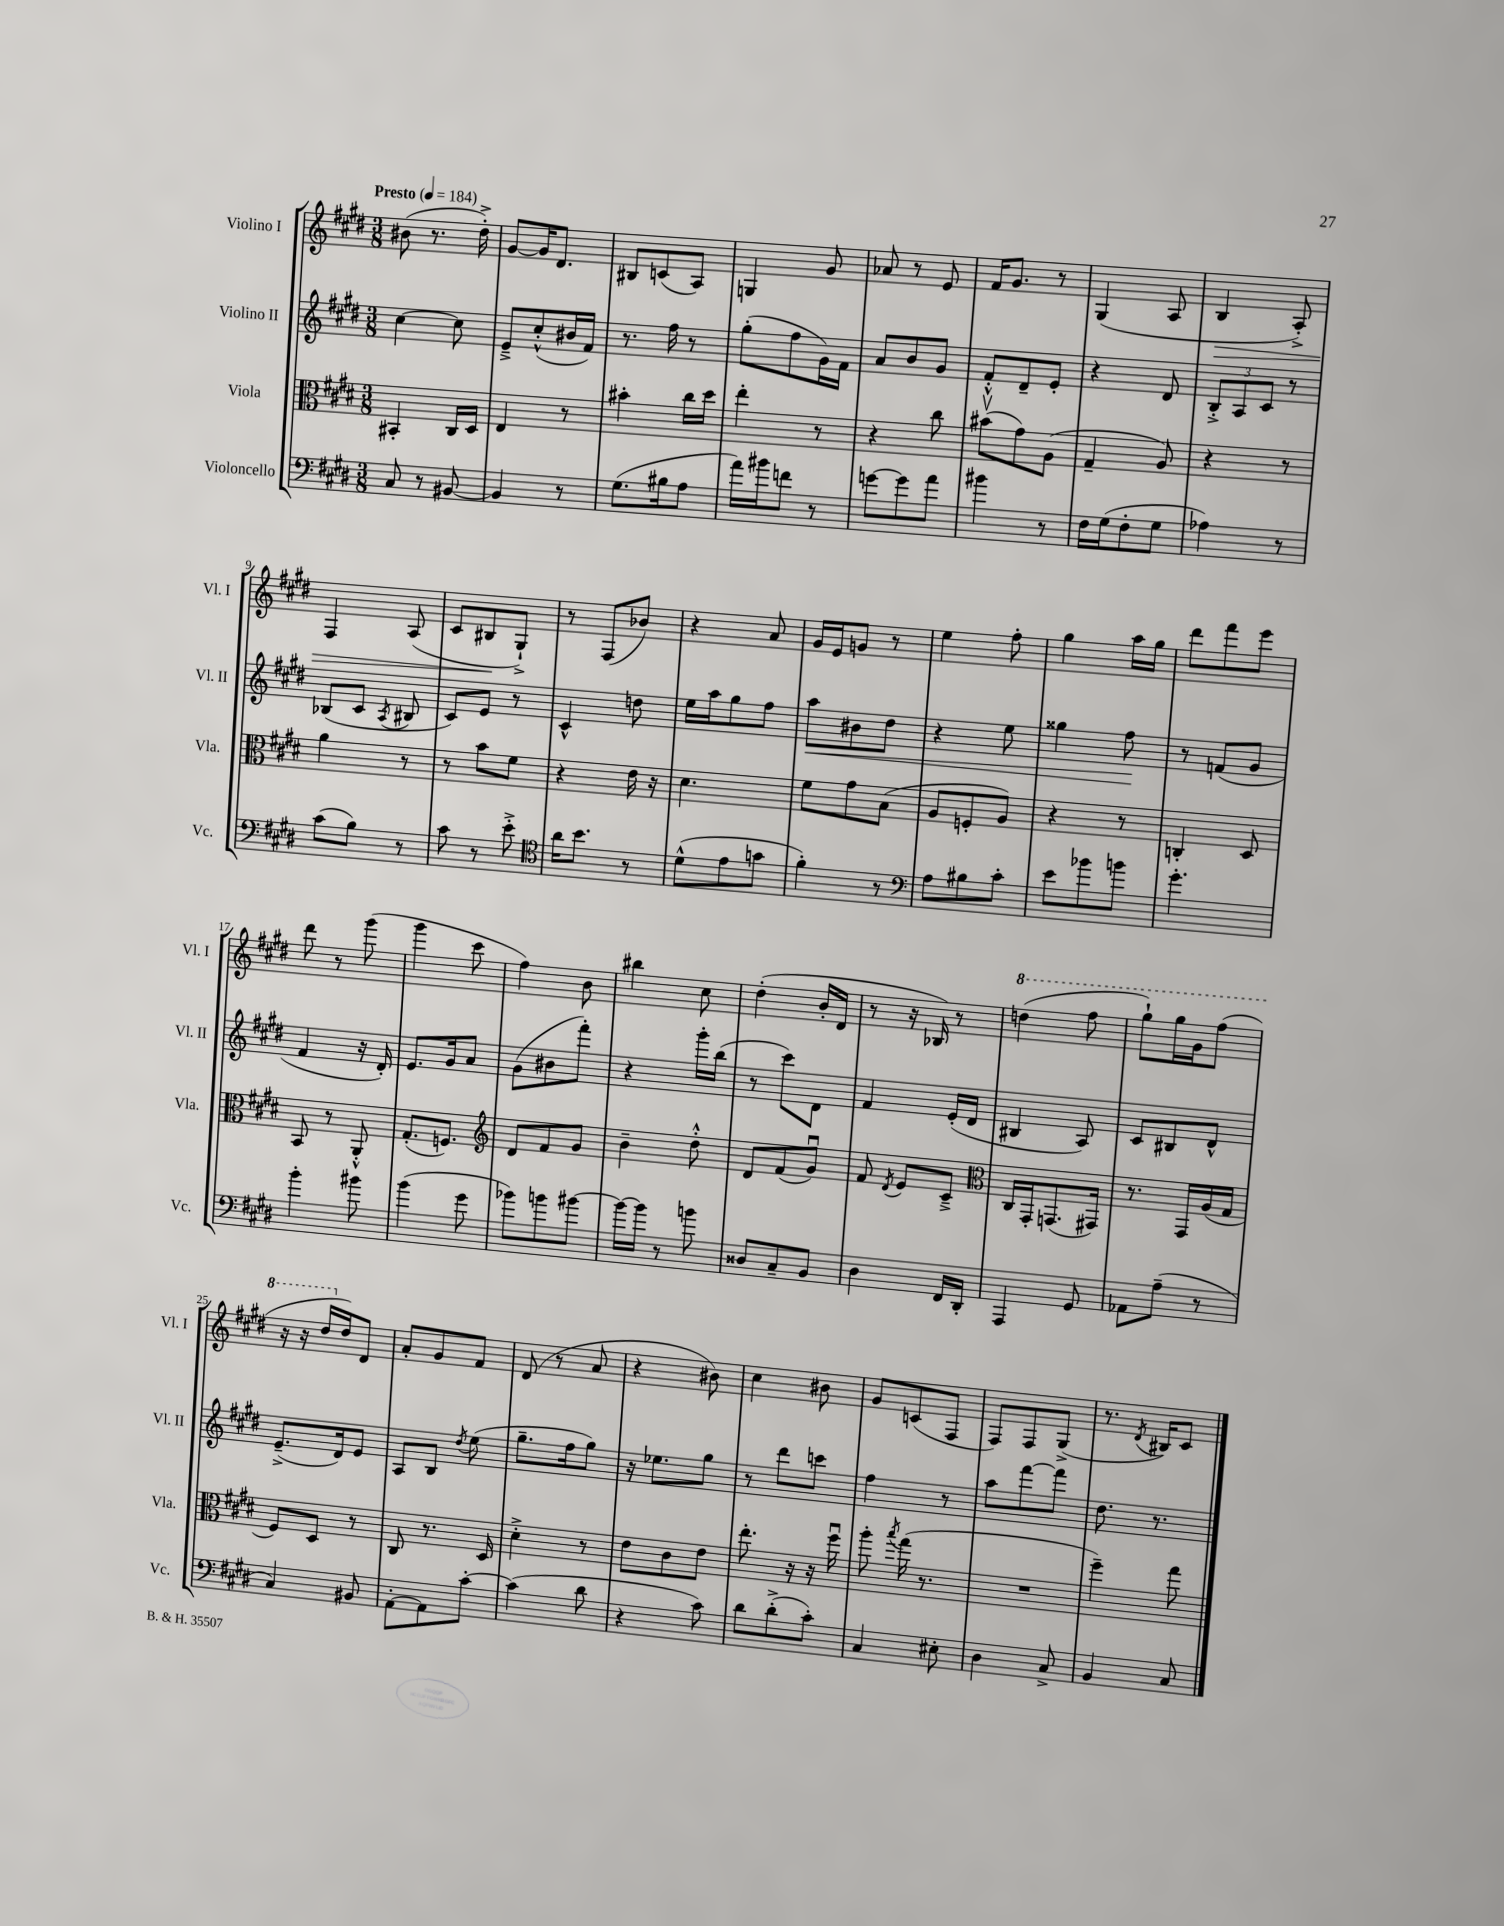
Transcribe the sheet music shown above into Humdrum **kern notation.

**kern	**kern	**kern	**kern
*staff4	*staff3	*staff2	*staff1
*clefF4	*clefC3	*clefG2	*clefG2
*k[f#c#g#d#]	*k[f#c#g#d#]	*k[f#c#g#d#]	*k[f#c#g#d#]
*M3/8	*M3/8	*M3/8	*M3/8
*MM184	*MM184	*MM184	*MM184
8C#	4BB#'	[4cc#	(8b#
8r	.	.	8.r
[8BB#	16C#	8cc#]	.
.	16D#	.	16dd#'^)
=	=	=	=
4BB#]	4E	8e~^	[8g#
.	.	(8cc#'^^	16g#]
.	.	.	8.d#
8r	8r	16b#	.
.	.	16f#)	.
=	=	=	=
(8.G#	4b#'	8.r	8B#
.	.	.	(8c
16B#	.	16ff#	.
8A	16cc#	8r	8A)
.	16dd#	.	.
=	=	=	=
16a)	4ee'	(8gg#'	4G
16b#	.	.	.
8f	.	8ff#	.
8r	8r	16g#)	8g#
.	.	16f#	.
=	=	=	=
[8g	4r	8a	8a-
8g]	.	8b	8r
8a	8cc#	8g#	8e
=	=	=	=
4b#	(8b#v	8f#'^^	16f#
.	.	.	8.g#
.	8g#)	8d#~	.
8r	(8A	8e'	8r
=	=	=	=
16F#	4G#~	4r	(4G#
(16G#	.	.	.
8F#'	.	.	.
8G#	8A)	8d#	8A
=	=	=	=
4A-)	4r	12B'^	4B
.	.	12A	.
.	.	12c#	.
8r	8r	8r	8A'^)
=	=	=	=
(8c#	4a	(8B-	4F#
8B)	.	8c#	.
.	.	8qA	.
8r	8r	8B#	(8A
=	=	=	=
8c#	8r	8c#)	8c#
8r	8b	8e	8B#
8e'^	8f#	8r	8G#`^)
=	=	=	=
*clefC4	*	*	*
16a	4r	4c#^^	8r
8.b	.	.	.
.	.	.	(8F#
8r	16e	8dd	8b-)
.	16r	.	.
=	=	=	=
(8d#^^	4.d#	16ee	4r
.	.	16aa	.
8e	.	8gg#	.
8g	.	8ff#	8a
=	=	=	=
4f#')	8f#	8aa	16g#
.	.	.	16e
.	8g#	8b#	8g
8r	(8B	8dd#	8r
=	=	=	=
*clefF4	*	*	*
8A	8A	4r	4ee
8B#	8F'	.	.
8c#'	8A)	8ee	8ff#'
=	=	=	=
8e	4r	4gg##	4gg#
8b-	.	.	.
8b	8r	8ff#	16aa
.	.	.	16gg#
=	=	=	=
4.g#'	4C'	8r	8ddd#
.	.	(8f	8fff#
.	8D#	8g#	8eee
=	=	=	=
4b'	8BB	4f#	8ddd#
.	8r	.	8r
8b#	8AA'^^	16r	(8ggg#
.	.	16d#')	.
=	=	=	=
(4b	(8.G#'	8.e	4ggg#
.	8.F)	16g#	.
8g#	.	8a	8ccc#
=	=	=	=
*	*clefG2	*	*
8b-)	8d#	(8g#	4ff#)
8b	8f#	8b#	.
[8b#	8g#	8fff#')	8b
=	=	=	=
16b#_	4b~	4r	4bb#
16b#]	.	.	.
8r	.	.	.
8b	8dd#'^^	16ggg#'	8cc#
.	.	(16bb	.
=	=	=	=
8D##	8d#	8r	(4dd#'
8C#~	(8f#	8ccc#)	.
8BB	8g#u)	8d#	16b'
.	.	.	16d#
=	=	=	=
4D#	8f#	4f#	8r
.	8qd#	.	.
.	8e	.	16r
.	.	.	16B-)
16FF#	8c#~^	(16e'	8r
16DD#'	.	16d#	.
=	=	=	=
*	*clefC3	*	*
4AAA	16C#	4B#	(4ddd
.	16GG#'	.	.
.	(8.GG	.	.
8GG#	.	8A)	8fff#
.	16GG#)	.	.
=	=	=	=
8AA-	8.r	8c#	8ggg#`)
(8A~	.	8B#	16ggg#
.	16GG#	.	16gg#
8r	(16A	8d#^^	(8fff#
.	16G#	.	.
=	=	=	=
4C#)	8F#)	(8.e~^	16r
.	.	.	16r
.	8D#	.	16ddd#
.	.	16d#)	16dd#)
8BB#	8r	8e	8d#
=	=	=	=
[8AA'	8C#	8A	8a'
8AA]	8.r	8B	8g#
.	.	8qdd#	.
[8c#'	.	(8ee	8f#
.	16D#	.	.
=	=	=	=
(4c#]	4d#'^	8.gg#~	(8d#
.	.	.	8r
.	.	16ff#	.
8d#	8r	8gg#)	8a
=	=	=	=
4r	8e	16r	4r
.	.	8.ee-	.
.	8c#	.	.
8c#)	8e	8gg#	8b#)
=	=	=	=
8d#	8.ee'	8r	4cc#
(8d#'^	.	8ddd#	.
.	16r	.	.
8c#')	16r	8ccc	8b#
.	16ff#u	.	.
=	=	=	=
4C#	8aa'	4ff#	8g#
.	8qbb	.	.
.	(16gg#	.	(8c
.	8.r	.	.
8E#'	.	8r	8F#
=	=	=	=
4D#	4.r	8aa	8F#)
.	.	[8fff#	8F#
8C#^	.	8fff#]	(8G#^
=	=	=	=
4BB	4ff#~)	8.dd#	8.r
.	.	.	8qd#
.	.	8.r	16B#)
8C#	8gg#	.	8c#
==	==	==	==
*-	*-	*-	*-
